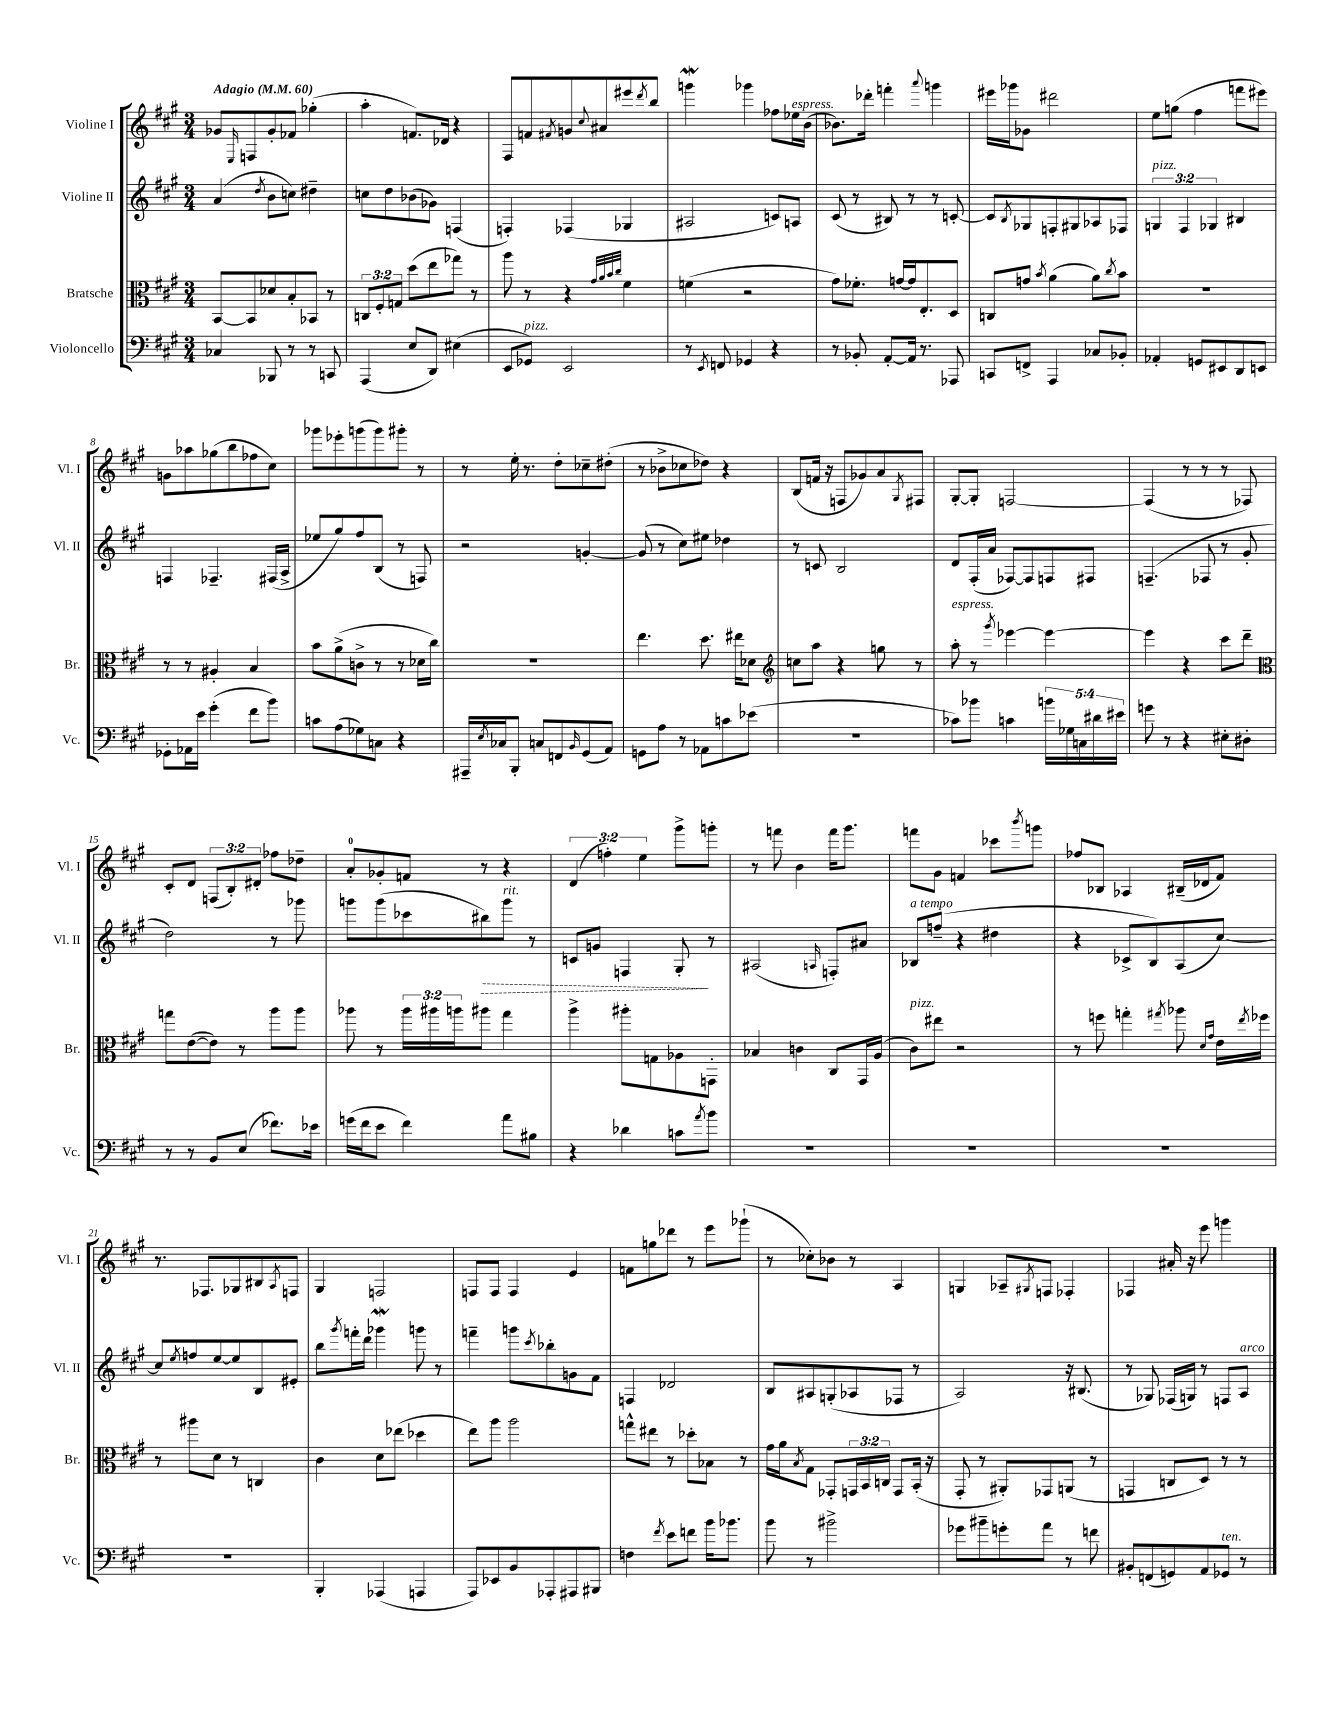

**kern	**kern	**kern	**kern
*staff4	*staff3	*staff2	*staff1
*clefF4	*clefC3	*clefG2	*clefG2
*k[f#c#g#]	*k[f#c#g#]	*k[f#c#g#]	*k[f#c#g#]
*M3/4	*M3/4	*M3/4	*M3/4
*MM60	*MM60	*MM60	*MM60
4C-	[8BB	(4a	8g-
.	.	.	16qqE
.	8BB]	.	8F
.	.	8qdd	.
8BBB-	8d-	8b	8g-'
8r	8B'	8cc)	8f-
8r	8BB-	4dd#~	(4gg-'
8CC	8r	.	.
=	=	=	=
(4AAA	12C	8cc	4aa'
.	12F#'	.	.
.	.	8dd	.
.	12G	.	.
8E	(8dd	(8b-	8.f)
8DD)	8ee	8g-)	.
.	.	.	16d-
(4E#	8gg-)	(4F	4r
.	8r	.	.
=	=	=	=
8EE	8aa	4F')	8F#
8GG-)	8r	.	8f
.	.	.	8qf#
2EE	4r	(4F-	8g
.	.	.	8qqcc#
.	.	.	8a#
.	32qqg#	.	.
.	32qqa	.	.
.	32qqb	.	.
.	32qqcc#	.	.
.	4f#	4G-	8eee#
.	.	.	8qddd
.	.	.	8bb
=	=	=	=
8r	(4f	2A#	4ggg
8qEE	.	.	.
8FF	.	.	.
4GG-	2r	.	4ggg-
4r	.	8c)	8ff-
.	.	8A	16ee-
.	.	.	(16b
=	=	=	=
8r	8g#)	(8c#	8.b-)
8BB-'	8.f-'	8r	.
.	.	.	16ddd-'
[8AA'	.	8B#)	4fff'
.	[16g	.	.
16AA]	16g]	8r	.
8.r	8.E'	.	.
.	.	.	8qqaaa
.	.	8r	4ggg
8AAA-	8D	[8c'	.
=	=	=	=
8CC	8C	8c]	16eee#
.	.	.	16ggg-
.	.	8qB	.
8FF^	8g	8G-	8g-
.	8qb	.	.
4AAA	(4a	8F'	2ddd#
.	.	8G#	.
8C-	8a)	8A-	.
.	8qcc#	.	.
8BB-'	8b	8F-	.
=	=	=	=
4AA-'	2.r	6G	8ee
.	.	.	(8gg
.	.	6F#	.
8GG	.	.	4ff#
.	.	6G-	.
8EE#	.	.	.
8DD	.	4B#	8fff
8EE	.	.	8eee#)
=	=	=	=
8GG-'	8r	4F	8g
16AA-	8r	.	8aa-
16e	.	.	.
(4g#'	4A#'	4.F-~	(8gg-
.	.	.	8bb
8f#	4B	.	8ff-
8b)	.	(16F#	8cc#)
.	.	16A^	.
=	=	=	=
8c	8b	8ee-	8ggg-
(8A	(8a^	8gg#)	8eee-'
8G-)	8c^	8ff#	(8ggg
8C	8r	(8B	8ggg)
4r	8r	8r	8ggg#'
.	16d-	8F)	8r
.	16cc#)	.	.
=	=	=	=
16AAA#~	2.r	2r	8r
8qE	.	.	.
16C-	.	.	.
8BBB'	.	.	16ee'
.	.	.	8.r
8C	.	.	.
8FF	.	.	8dd'
16qqBB	.	.	.
(8GG#	.	[4g'	8cc-~
8AA)	.	.	(8dd#'
=	=	=	=
8GG	4.ee	(8g]	8r
8A	.	8r	8b-^
8r	.	8cc#)	8cc-
8AA-	8.dd	8ee#	8dd-)
8c	.	4dd-	4r
.	16ee#	.	.
(8e-	8d-	.	.
=	=	=	=
*	*clefG2	*	*
2.r	8cc	8r	(8B
.	8aa	8c	16f
.	.	.	16r
.	4r	2B	8F
.	.	.	8g-)
.	8gg	.	8a
.	.	.	8qG#
.	8r	.	8F#
=	=	=	=
8c-)	8aa'	8d	[8G#'
8b-	8r	(16F#'	8G#']
.	.	16a	.
.	8qggg#	.	.
4c	[4eee-	[8F-)	[2F
.	.	8F-]	.
20b	4eee-_	8F	.
20G-	.	.	.
20C	.	.	.
.	.	8F#	.
20d#	.	.	.
20e#	.	.	.
=	=	=	=
8g	4eee-]	(4.F~	(4F]
8r	.	.	.
4r	4r	.	8r
.	.	8F-	8r
8E#'	8ccc#	8r	8r
8D#'	8ddd~	8g#'	8F-)
=	=	=	=
*	*clefC3	*	*
8r	8gg	2dd)	8c#'
8r	([8e	.	8d
8BB	8e])	.	(12F
.	.	.	12B')
(8E	8r	.	.
.	.	.	12d#'
8.f-)	8aa	8r	8ff-
.	8aa	8ggg-	8dd-~
16e-	.	.	.
=	=	=	=
(16g	8aa-	8ggg	8a'
16f#	.	.	.
8e	8r	(8ggg	8g-'
4f#)	24aa-	8ccc-	8f
.	24aa#	.	.
.	24aa	.	.
.	8aa#	8bb#)	8r
8a	4gg#	8ggg	4r
8B#	.	8r	.
=	=	=	=
4r	4aa^	8c	(6d
.	.	8g	.
.	.	.	6ff')
4d-	8aa#'	4F	.
.	.	.	6ee
.	8G	.	.
8c	8A-	8G#'	8ggg#^
8qa	.	.	.
8b	8GG'	8r	8ggg'
=	=	=	=
2.r	4B-	(2A#	8r
.	.	.	8fff
.	4c	.	4b
.	.	16qqA	.
.	8C#	8F')	16fff
.	.	.	8.ggg#
.	16GG#	8a#	.
.	(16A	.	.
=	=	=	=
2.r	8c#)	8B-	8fff
.	8ee#	(8ff~	8g#
.	2r	4r	4f
.	.	4dd#	8ccc-
.	.	.	8qbbb
.	.	.	8ggg
=	=	=	=
2.r	8r	4r	8ff-
.	8ff	.	8B-
.	4gg'	8c-^	4A-
.	.	8B)	.
.	8qgg#	.	.
.	8aa-	(8A	(16B#~
.	.	.	16d-
.	16qqd	.	.
.	16qqg#	.	.
.	16e	[8cc#)	8f#)
.	8qee	.	.
.	16ff-	.	.
=	=	=	=
2.r	8r	8cc#]	8.r
.	.	8qee	.
.	8aa#	8ff	.
.	.	.	8.F-
.	8d	[8ee	.
.	8r	8ee]	8G-
.	4C	8B	8B#
.	.	.	8qA
.	.	8e#'	8F
=	=	=	=
4BBB'	4c#	8bb	4G#
.	.	8qggg#	.
.	.	16fff'	.
.	.	16ddd	.
(4AAA-	8d	4ggg-	2F
.	(8ee-	.	.
4AAA	4dd-	8ggg	.
.	.	8r	.
=	=	=	=
8AAA)	8ee)	4fff~	8F
8EE-	8aa	.	8F
8BB	2aa	8ggg	4F
.	.	8qccc#	.
8AAA-'	.	8bb-'	.
8AAA#	.	8g	4e
8BBB#	.	8f#	.
=	=	=	=
4F	8gg^^	4F	8f
.	8ee#	.	8gg
8qf#	.	.	.
8e	8r	2d-	8ddd-
8f	8dd-'	.	8r
16b	8B-	.	8eee
8.b-	.	.	.
.	8r	.	(8ggg-`
=	=	=	=
8b	16g#	8B	8r
.	16a	.	.
.	8qB	.	.
8r	8G#	8A#	8cc-')
2b#^	8GG-'	(8G'	8b-
.	24GG	8A-	8r
.	24BB	.	.
.	24C	.	.
.	8GG	8F-	4A
.	(16BB'	8r	.
.	16r	.	.
=	=	=	=
8g-	8GG#'	2A)	4G
8b#~	8r	.	.
8g'	8AA#')	.	8A-~
.	.	.	8qG#
8a	8GG-	.	8F
8r	(8AA	16r	4F-'
.	.	(8.B#	.
8f	8r	.	.
=	=	=	=
8BB#'	4GG	8r	4F-
(8FF	.	8G-)	.
8GG)	8C	(16F-	16a#'
.	.	16G)	16r
8AA	8D)	8r	8eee
8GG-	8r	8F	4ggg
8r	8r	8A	.
==	==	==	==
*-	*-	*-	*-
